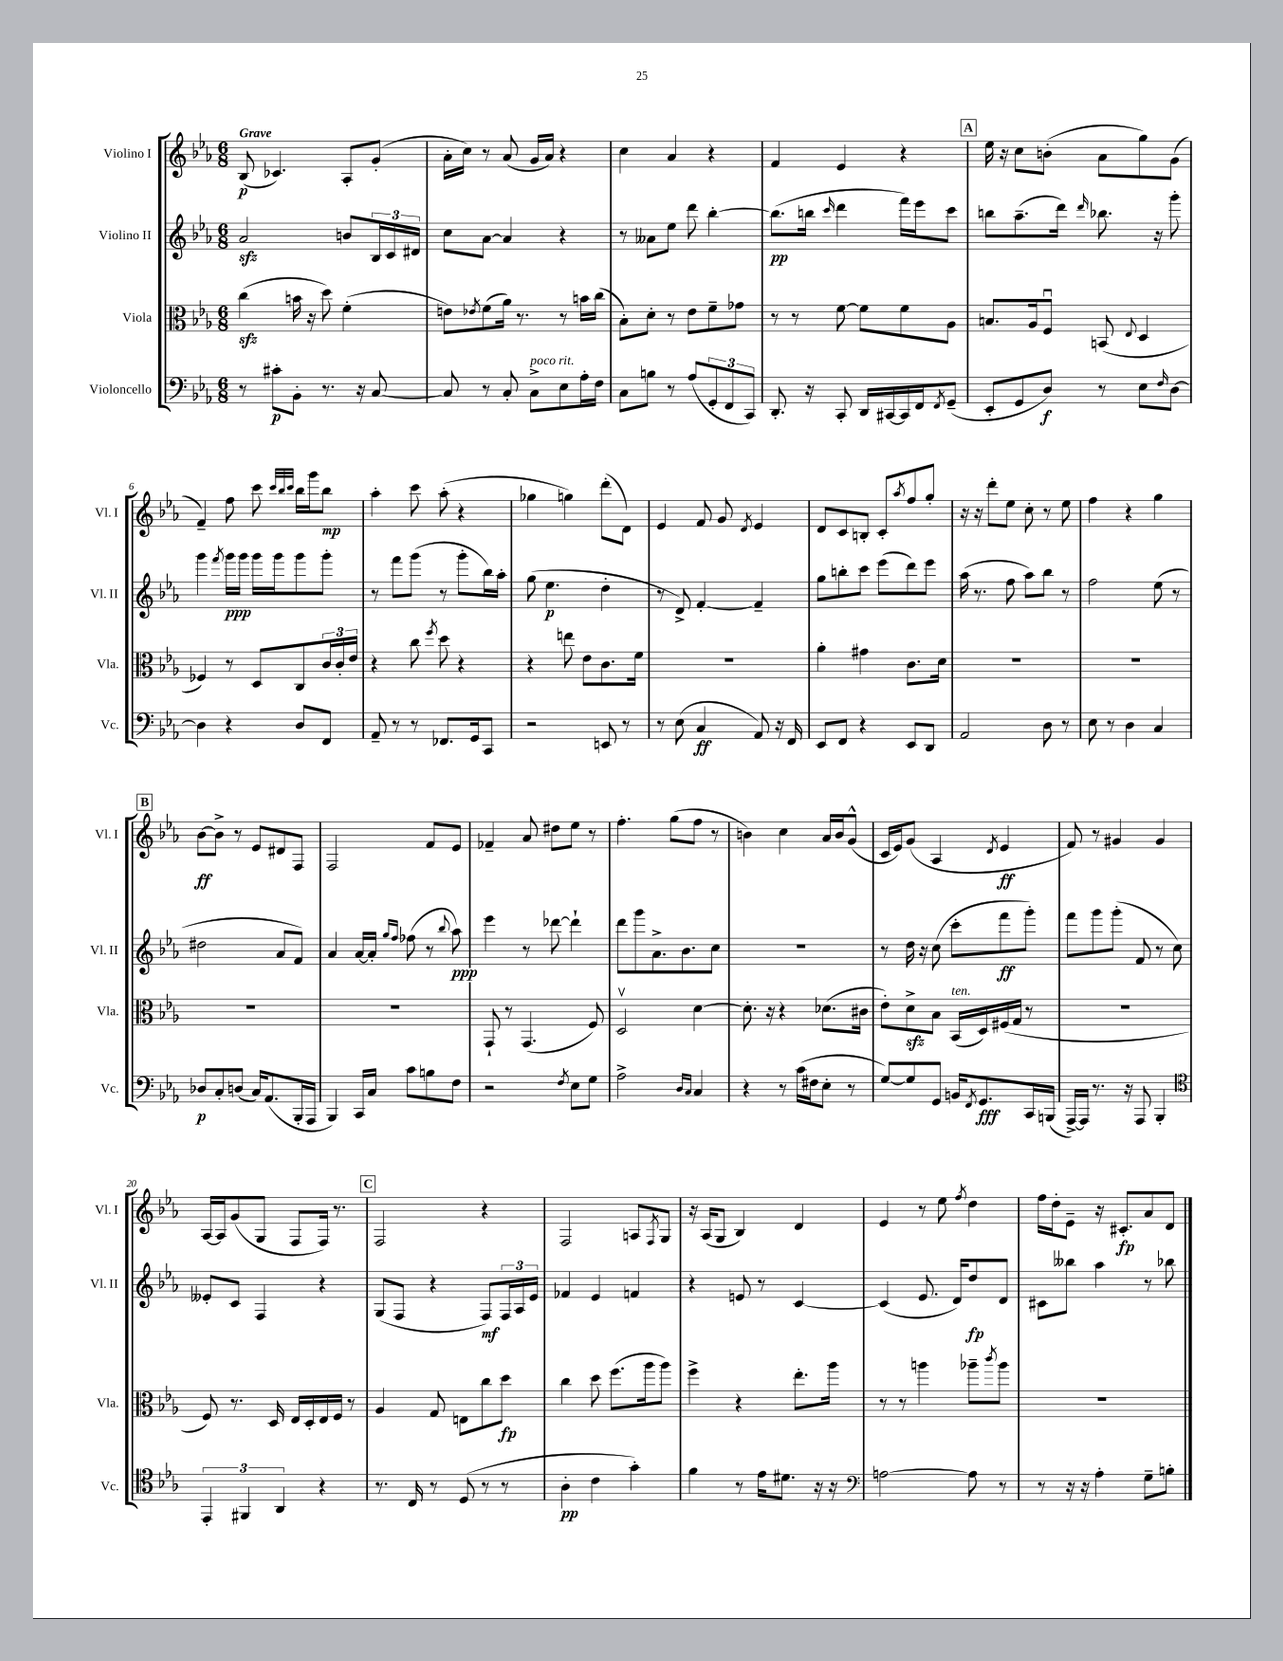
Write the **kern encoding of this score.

**kern	**kern	**kern	**kern
*staff4	*staff3	*staff2	*staff1
*clefF4	*clefC3	*clefG2	*clefG2
*k[b-e-a-]	*k[b-e-a-]	*k[b-e-a-]	*k[b-e-a-]
*M6/8	*M6/8	*M6/8	*M6/8
8r	(4cc	2a-	(8B-
8c#'	.	.	4.c-)
8BB-'	16b	.	.
.	16r	.	.
8.r	8dd)	.	.
.	(4f'	8b	8A-'
16r	.	.	.
[8C	.	24B-	(8g'
.	.	24c	.
.	.	24d#	.
=	=	=	=
8C]	8e)	8cc	16a-'
.	.	.	16cc)
.	8qe-	.	.
8r	(8f	[8a-	8r
8C'	16a-)	4a-]	(8a-
.	8.r	.	.
8C^	.	.	16g
.	.	.	16a-)
8E-	8r	4r	4r
16A-'	16b	.	.
16F	(16cc	.	.
=	=	=	=
8C	8B-')	8r	4cc
8B	8d'	8a--	.
8r	8r	8ee-	4a-
(8A-	8e-	8ddd	.
12GG'	8f~	[4bb-'	4r
12FF	.	.	.
.	8g-	.	.
12CC)	.	.	.
=	=	=	=
8.DD'	8r	(8.bb-]	4f
.	8r	.	.
16r	.	16bb	.
.	.	16qqccc	.
8CC'	[8f	4ddd	4e-
16DD	8f]	.	.
[16CC#	.	.	.
16CC#]	8f	16fff)	4r
16FF	.	16eee-	.
8qFF	.	.	.
(8GG~	8A-	8ccc	.
=	=	=	=
8EE-'	8.B	8bb	16ee-
.	.	.	16r
8GG	.	(8.aa-~	8cc
.	16A-	.	.
8D)	8Fu	.	(8b'
.	.	16ddd)	.
.	.	16qqddd	.
8r	(8BB	8.bb-	8a-
.	8qqE-	.	.
8E-	4D	.	8gg)
.	.	16r	.
16qqF	.	.	.
[8D	.	8ggg'	(8g
=	=	=	=
4D]	4F-)	4ggg	4f~)
.	.	8qfff	.
4r	8r	16ggg	8ff
.	.	16ggg	.
.	8D	16ggg	8ccc
.	.	16ggg	.
.	.	.	32qqccc
.	.	.	32qqbb-
.	.	.	32qqccc
8D	8C	8ggg	16bb-
.	.	.	16ggg
8FF	24c	8ggg'	8bb-
.	24c'	.	.
.	24e-	.	.
=	=	=	=
8AA-~	4r	8r	4aa-'
8r	.	8fff	.
8r	8cc	(8ggg	8ccc
.	8qff	.	.
8.FF-	8dd	8r	(8aa-'
.	4r	8ggg'	4r
16GG	.	.	.
8CC	.	16bb-)	.
.	.	16aa-'	.
=	=	=	=
2r	4r	(8gg	4gg-
.	.	4.ee-	.
.	8ee	.	4gg)
.	8e-	.	.
8EE	8.c	4dd'	(8ddd'
8r	.	.	8d)
.	16f	.	.
=	=	=	=
8r	2.r	8r	4e-
(8E-	.	8d^)	.
4C	.	[4f'	8f
.	.	.	8g
.	.	.	8qd
8AA-)	.	4f~]	4e-
16r	.	.	.
16FF	.	.	.
=	=	=	=
8EE-	4a-'	8gg	8d
8FF	.	8bb'	8c
4r	4g#	8ccc	8B'
.	.	(8eee-	8c'
.	.	.	8qaa-
8EE-	8.c	8ddd)	8ff
8DD	.	8eee-	8gg'
.	16d	.	.
=	=	=	=
2AA-	2.r	(16aa-	16r
.	.	8.r	16r
.	.	.	8ddd'
.	.	8ff	8ee-
.	.	8aa-)	8cc'
8D	.	8bb-	8r
8r	.	8r	8ee-
=	=	=	=
8E-	2.r	2ff	4ff
8r	.	.	.
4D	.	.	4r
4C	.	(8ee-	4gg
.	.	8r	.
=	=	=	=
8D-	2.r	2dd#	[8b-
8C'	.	.	8b-^]
(8D	.	.	8r
16C)	.	.	8e-
(8.AA-	.	.	.
.	.	8a-	8d#
16BBB-'	.	8f)	8F
16AAA-	.	.	.
=	=	=	=
4BBB-)	2.r	4a-	2F
16CC	.	[16a-	.
16C	.	16a-']	.
.	.	16qqgg	.
.	.	16qqff	.
8c	.	(8ff-	.
8B	.	8r	8f
.	.	8qqbb-	.
8F	.	8aa-)	8e-
=	=	=	=
2r	8GG`	4eee-	4f-~
.	8r	.	.
.	(4.GG	8r	8a-
.	.	[8ddd-	8dd#
8qF	.	.	.
8E-	.	4ddd-`]	8ee-
8G	8F)	.	8r
=	=	=	=
2A-^	2Dv	8ddd	4.ff'
.	.	8ggg	.
.	.	8.a-^	.
.	.	.	(8gg
.	.	8.b-	.
16qqD	.	.	.
16qqC	.	.	.
4C	[4d	.	8ff
.	.	8cc	8r
=	=	=	=
4r	8.d']	2.r	4b)
.	16r	.	.
8r	4r	.	4cc
(16c	.	.	.
16F#	.	.	.
8E-'	(8.d-	.	16a-
.	.	.	16b
8r	.	.	(8g^^
.	16c#	.	.
=	=	=	=
[8G)	8e-')	8r	16c
.	.	.	16e-)
8G]	8d^	16dd	(8g
.	.	16r	.
8GG	8B-	(8cc	4A-
16BB	(16BB-	8ccc'	.
8qFF	.	.	.
8.GG	16D)	.	.
.	.	.	8qd
.	(16F#	8fff	4e-
.	16G	.	.
16CC	8r	8ggg')	.
(16BBB	.	.	.
=	=	=	=
[16AAA-^)	2.r	8fff	8f)
16AAA-]	.	.	.
8.r	.	8ggg	8r
.	.	(8ggg'	4g#
16r	.	.	.
8AAA-	.	8f	.
4BBB-'	.	8r	4g#
.	.	8cc)	.
=	=	=	=
*clefC4	*	*	*
6EE-'	8F)	8e--'	[16A-
.	.	.	16A-]
.	8.r	8c	(8g
6FF#	.	.	.
.	.	4F	8G
.	16D	.	.
6AA-	.	.	.
.	16E-	.	8F
.	16D'	.	.
4r	16E-	4r	16F)
.	16F	.	8.r
.	8r	.	.
=	=	=	=
8.r	4A-	(8G	2F
.	.	8F	.
16C	.	.	.
8r	8G	4r	.
(8D	8E	.	.
8r	8cc	8F)	4r
8r	8dd	24F	.
.	.	24A-	.
.	.	24e-	.
=	=	=	=
4A-'	4cc	4f-	2F
4c	8dd	4e-	.
.	(8.ff	.	.
4g')	.	4f	8A
.	16aa-	.	.
.	.	.	8qF
.	8aa-)	.	8G
=	=	=	=
4f	4ff^	4r	16r
.	.	.	(16A-
.	.	.	8G
8r	4r	8e	4B-)
16e-	.	8r	.
8.d#	.	.	.
.	8.ee-'	[4c	4d
16r	.	.	.
16r	16aa-	.	.
=	=	=	=
*clefF4	*	*	*
[2A	8r	(4c]	4e-
.	8r	.	.
.	4aa	8.e-	8r
.	.	.	8ee-
.	.	16d)	.
.	.	.	8qff
8A]	8aa-~	8dd	4dd
.	8qccc	.	.
8r	8aa-	8d	.
=	=	=	=
8r	2.r	8c#	16ff
.	.	.	16dd'
16r	.	8bb--	8e-~
16r	.	.	.
4A-'	.	4aa-	16r
.	.	.	8.c#'
8G~	.	8r	8a-
8B'	.	8bb-	8d
==	==	==	==
*-	*-	*-	*-
